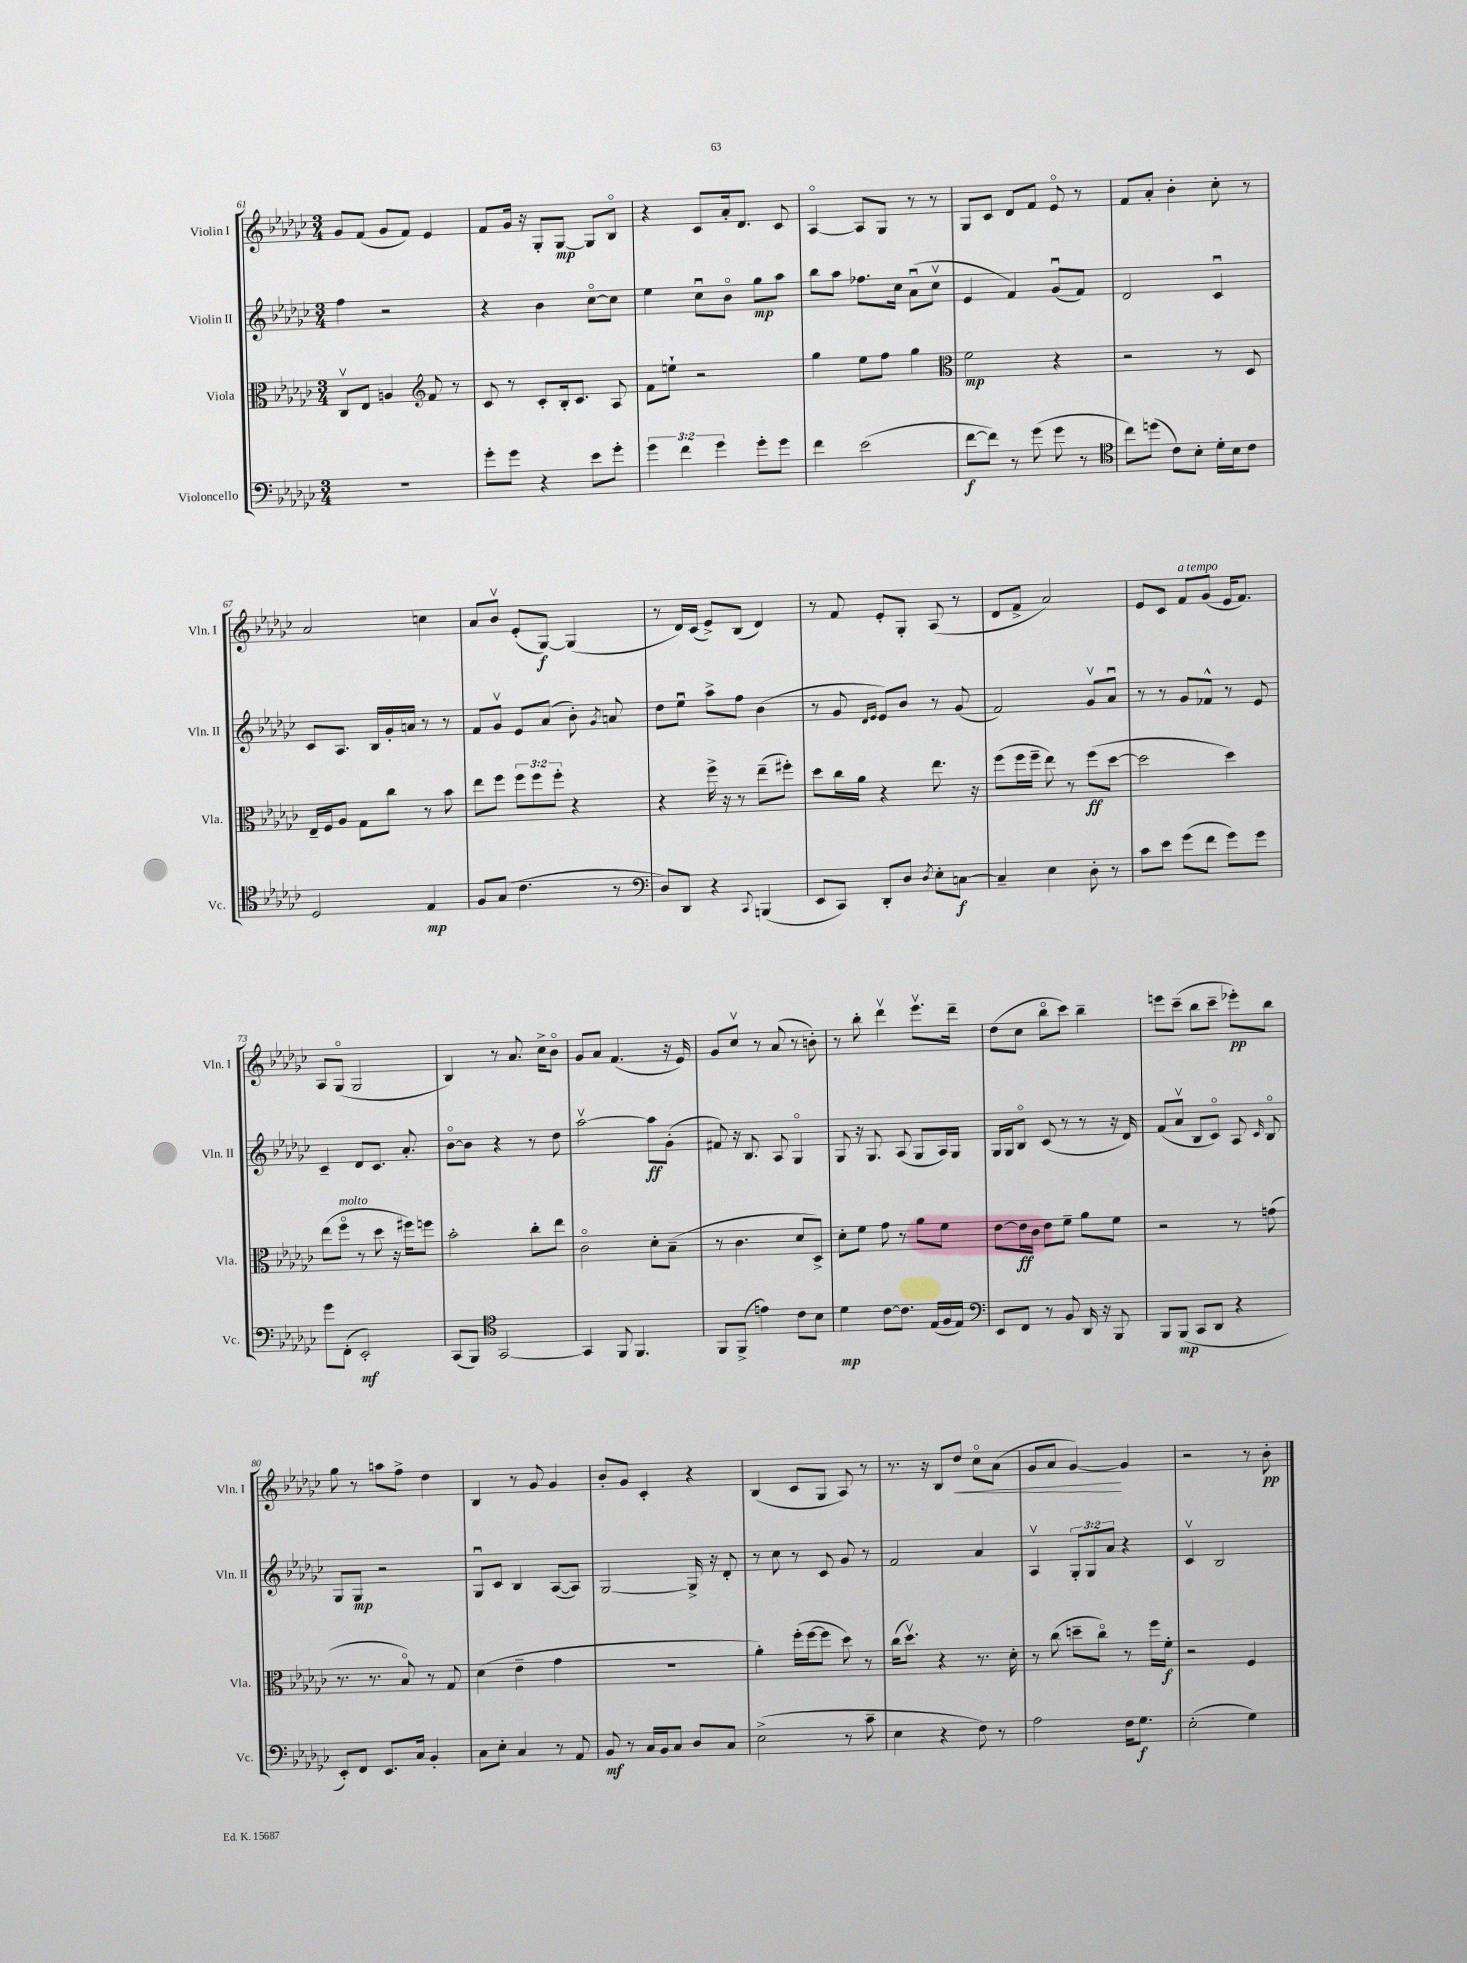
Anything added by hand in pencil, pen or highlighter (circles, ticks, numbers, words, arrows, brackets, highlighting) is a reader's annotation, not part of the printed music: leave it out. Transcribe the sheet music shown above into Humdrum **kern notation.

**kern	**kern	**kern	**kern
*staff4	*staff3	*staff2	*staff1
*clefF4	*clefC3	*clefG2	*clefG2
*k[b-e-a-d-g-c-]	*k[b-e-a-d-g-c-]	*k[b-e-a-d-g-c-]	*k[b-e-a-d-g-c-]
*M3/4	*M3/4	*M3/4	*M3/4
2.r	8C-v	4ff	8g-
.	8E-	.	(8f
.	4A	2r	8g-
.	.	.	8f)
*	*clefG2	*	*
.	8f	.	4e-
.	8r	.	.
=	=	=	=
8g-'	8c-	4r	8f
8g-	8r	.	16g-
.	.	.	16r
4r	8c-'	4b-	8G-'
.	16B-'	.	[8G-
.	8.c-	.	.
8e-	.	[8cc-o	8G-]
8g-'	8A-	8cc-]	8B-o
=	=	=	=
6g-	8f	4ee-	4r
.	8ee`	.	.
6f	.	.	.
.	2r	8cc-u	8c-
6g-	.	.	.
.	.	8b-o	16a-'
.	.	.	8.d-
8g-'	.	8gg-	.
8g-	.	8aa-	8c-
=	=	=	=
4f	4gg-	8bb-	[4A-o
.	.	8aa-	.
(2e-	8ee-	8.ff-	8A-]
.	8ff	.	8G-
.	.	16cc-	.
.	4gg-	(8a-u	8r
.	.	8cc-v	8r
=	=	=	=
*	*clefC3	*	*
[8f	2f	4e-	8G-
8f])	.	.	8c-
8r	.	4f)	8d-
(8g-	.	.	8f
8g-	4r	(8g-u	8e-o
8r	.	8f)	8r
=	=	=	=
*clefC4	*	*	*
8cc-)	2r	2d-	8f
(8dd	.	.	8a-'
8c-)	.	.	4b-'
8B-'	.	.	.
16d-'	8r	4c-u	8cc-'
16B-	.	.	.
8c-	8D-	.	8r
=	=	=	=
2D-	16E-~	8c-	2a-
.	16F	.	.
.	8A-	8.A-	.
.	8G-	.	.
.	.	16B-	.
.	8cc-	16g-'	.
.	.	16a	.
4E-	8r	8r	4cc
.	8b-	8r	.
=	=	=	=
8F	8ee-	8f	8a-
(8G-	8ff	8g-v	8b-v
4.c-	12ff	8e-	(8e-'
.	12ff	.	.
.	.	(8a-	[8G-)
.	12ff'	.	.
.	4r	8b-')	(4G-]
.	.	8qg-	.
8r	.	8a	.
=	=	=	=
*clefF4	*	*	*
8D-)	4r	8dd-	8r
8DD-	.	8ee-u	16d-)
.	.	.	(16c-
4r	16ff^	8aa-^	8e-^)
.	16r	.	.
.	8r	8ff	(8B-
8qqCC-	.	.	.
(4BBB	(8ee-~	(4b-	4d-)
.	8ff#')	.	.
=	=	=	=
8EE-	8dd-	8r	8r
8CC-)	16cc-	8g-	8f
.	16a-	.	.
.	.	16qqd-	.
.	.	16qqe-	.
8DD-'	4r	8e-)	8e-'
8D-	.	8b-	8G-'
8qD-	.	.	.
8E-'	8.ee-	8r	(8A-
[8C	.	(8g-	8r
.	16r	.	.
=	=	=	=
4C~]	(8ff	2f)	8d-
.	16ff	.	8f^
.	16ff~	.	.
4E-	8ee-)	.	2a-)
.	8r	.	.
8D-'	(8ff	8g-v	.
8r	[8dd-	8a-u	.
=	=	=	=
8c-	2dd-]	8r	8e-
8e-	.	8r	8c-
(8g-	.	8g-	8f
8f	.	8f-^^	(8g-
8g-)	4dd-)	8r	16e-
.	.	.	8.f)
8g-	.	8e-	.
=	=	=	=
8g-	(8ee-	4c-~	8A-
(8FF'	8ffo	.	(8G-o
2EE-')	8r	8d-	2G-
.	8dd-	8.c-	.
.	16r	.	.
.	16ff#)	8.a-'	.
.	8ff	.	.
=	=	=	=
(8CC-	2b-'	[8b-o	4B-)
8BBB-)	.	8b-]	.
*clefC4	*	*	*
[2GG-	.	4r	8r
.	.	.	8.a-
.	8cc-'	8r	.
.	.	.	16cc-^
.	8ee-	8dd-	8b-o
=	=	=	=
4GG-]	2c-o	[2aa-v	8g-
.	.	.	8a-
8FF	.	.	(4.f
4.FF	.	.	.
.	8d-'	8aa-]	.
.	(8B-~	(8g-'	16r
.	.	.	16e-)
=	=	=	=
8FF	8r	8f#)	8g-
(8FF^	4.c-	16r	8cc-v
.	.	8.B-	.
4e)	.	.	8r
.	.	8A-	(8a-
8c-	8d-	4G-o	8r
8B-	8D-^)	.	8b')
=	=	=	=
4d-	8d-'	8G-	8r
.	8f	16r	8bb-'
.	.	8.G-	.
[8c-	8g-	.	4ddd-v
8.c-]	8r	(8A-	.
.	8a-	8G-	8.eee-v
(16E-	.	.	.
16F	8f	16A-)	.
16E-)	.	16G-	16ddd-~
=	=	=	=
*clefF4	*	*	*
8EE-	[8e-	16G-	(8dd-
.	.	16G-	.
8FF	16e-]	8B-o	8cc-
.	16c-	.	.
8r	8e-	(8c-	8bb-o
8BB-	8f~	8r	8ccc-)
16DD-	8a-	8r	4bb-~
16r	.	.	.
8BBB-	8f	16r	.
.	.	16d-)	.
=	=	=	=
8BBB-	2r	(8f	8eee
(8BBB-	.	8a-v	(8ccc-~
8CC-	.	8B-	8bb-
8DD-	.	8c-o)	8ccc-~
4r	8r	8A-	8eee-')
.	.	16qqc-	.
.	(8g	8B-o	8bb-
=	=	=	=
8EE-')	8.r	8G-	8gg-
8FF	.	8G-	8r
.	8.r	.	.
8.EE-	.	2r	8aa
.	8B-o)	.	8ff^
16C-	.	.	.
4BB-'	8r	.	4dd-
.	8G-	.	.
=	=	=	=
8C-	(4d-	8G-u	4B-
8E-'	.	8c-	.
4C-	4e-~	4B-	8r
.	.	.	8g-
8r	4g-	([8A-	4g-
8AA-	.	8A-])	.
=	=	=	=
8BB-	2.r	[2G-	8b-'
8r	.	.	8g-
16C-	.	.	4c-'
16BB-	.	.	.
8C-	.	.	.
8D-	.	16G-^]	4r
.	.	16r	.
8C-	.	8d-'	.
=	=	=	=
(2E-^	4a-')	8r	(4B-
.	.	8cc-	.
.	(16ff'	8r	8c-
.	[16ff	.	.
.	8ff]	8c-	8G-
8r	8dd-)	8g-	8A-)
8c-~	8r	8r	8r
=	=	=	=
4E-	(16cc-	2f	8.r
.	8.dd-v)	.	.
.	.	.	16r
4r	4r	.	8B-
.	.	.	8dd-
8F)	8.r	4a-	8cc-o
8r	.	.	(8a-
.	16d-'	.	.
=	=	=	=
2A-	8r	4A-v	8g-
.	(8cc-	.	8a-
.	8dd~	12G-'	[4g-)
.	.	12G-	.
.	8cc-o)	.	.
.	.	12a-	.
16F	8r	4r	4g-]
8.G-	.	.	.
.	16ff	.	.
.	16f'	.	.
=	=	=	=
(2E-'	2r	4c-v	2r
.	.	2B-	.
4G-)	4F	.	8r
.	.	.	8b-'
==	==	==	==
*-	*-	*-	*-
